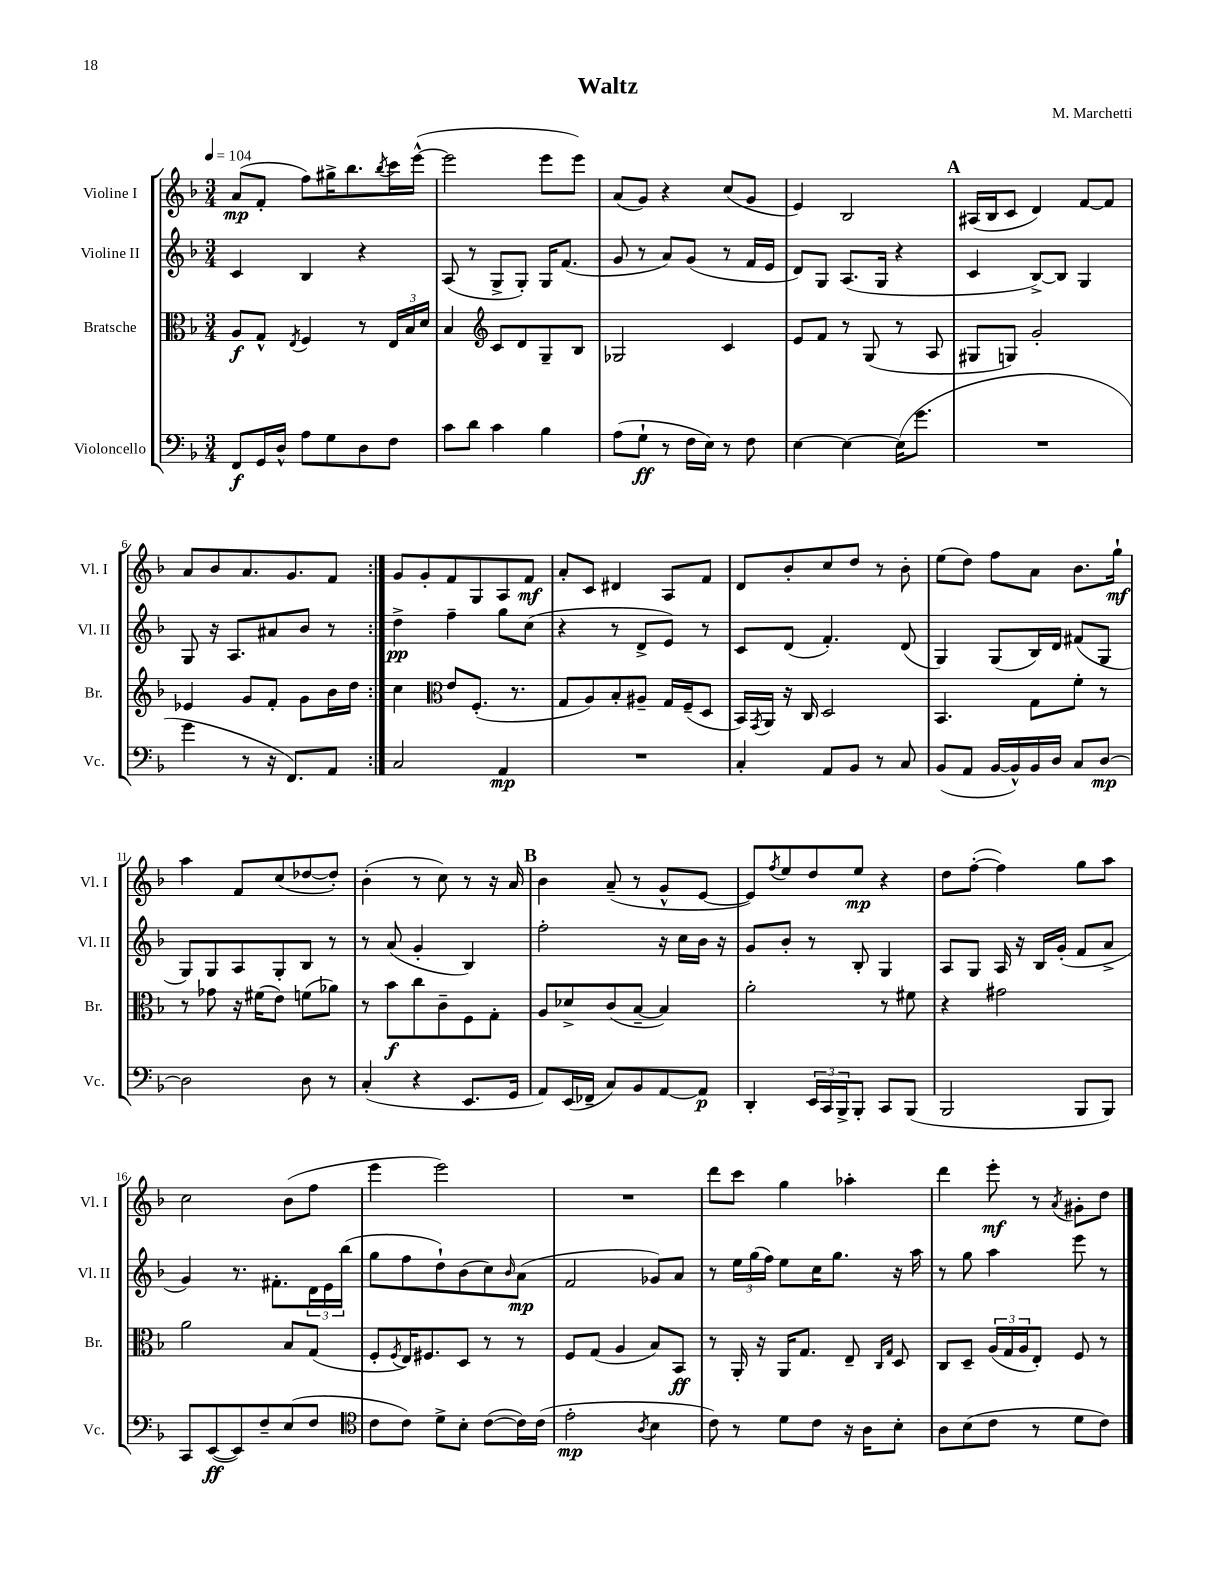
\header { title = "Waltz" composer = "M. Marchetti" }
<<
\new StaffGroup <<
\new Staff = "s0" \with { instrumentName = "Violine I" shortInstrumentName = "Vl. I" } {
    \clef treble \key f \major \numericTimeSignature \time 3/4 \tempo 4 = 104
    \repeat volta 2 { a'8\mp( f'8-. f''8) gis''16-> bes''8. \acciaccatura { bes''8 } c'''16 e'''16~-^( |
    e'''2 e'''8 e'''8) |
    a'8( g'8) r4 c''8( g'8 |
    e'4) bes2 |
    \mark \markup { \bold "A" } ais16( bes16 c'8 d'4) f'8~ f'8 |
    a'8 bes'8 a'8. g'8. f'8 | }
    g'8 g'8-. f'8 g8 a8 f'8\mf |
    a'8-. c'8 dis'4 a8 f'8 |
    d'8 bes'8-. c''8 d''8 r8 bes'8-. |
    e''8( d''8) f''8 a'8 bes'8. g''16-!\mf |
    a''4 f'8 c''8( des''8~ des''8-.) |
    bes'4-.( r8 c''8) r8 r16 a'16 |
    \mark \markup { \bold "B" } bes'4 a'8--( r8 g'8-^ e'8~ |
    e'8) \acciaccatura { f''8 } e''8 d''8 e''8\mp r4 |
    d''8 f''8~-.( f''4) g''8 a''8 |
    c''2 bes'8( f''8 |
    e'''4 e'''2) |
    R2. |
    d'''8 c'''8 g''4 aes''4-. |
    d'''4 e'''8-.\mf r8 \acciaccatura { a'8 } gis'8-. d''8 \bar "|." |
}
\new Staff = "s1" \with { instrumentName = "Violine II" shortInstrumentName = "Vl. II" } {
    \clef treble \key f \major \numericTimeSignature \time 3/4
    \repeat volta 2 { c'4 bes4 r4 |
    a8( r8 g8-> g8-.) g16 f'8.( |
    g'8 r8 a'8) g'8( r8 f'16 e'16 |
    d'8) g8 a8.( g16 r4 |
    \mark \markup { \bold "A" } c'4 bes8~->) bes8 g4 |
    g8 r16 a8. ais'8 bes'8 r8 | }
    d''4->\pp f''4-- g''8 c''8( |
    r4 r8 d'8-> e'8) r8 |
    c'8 d'8( f'4.-.) d'8( |
    g4) g8( bes16) d'16 fis'8( g8 |
    g8) g8 a8 g8-. bes8 r8 |
    r8 a'8( g'4-. bes4) |
    \mark \markup { \bold "B" } f''2-. r16 c''16 bes'16 r16 |
    g'8 bes'8-. r8 bes8-. g4 |
    a8 g8 a16 r16 bes16 g'16-.( f'8 a'8-> |
    g'4) r8. fis'8.-. \tuplet 3/2 { d'16 e'16 bes''16( } |
    g''8 f''8 d''8-!) bes'8( c''8) \grace { bes'16 } a'8\mp( |
    f'2 ges'8) a'8 |
    r8 \tuplet 3/2 { e''16 g''16( f''16) } e''8 c''16 g''8. r16 a''16 |
    r8 g''8 a''4 e'''8 r8 \bar "|." |
}
\new Staff = "s2" \with { instrumentName = "Bratsche" shortInstrumentName = "Br." } {
    \clef alto \key f \major \numericTimeSignature \time 3/4
    \repeat volta 2 { a8\f g8-^ \acciaccatura { e8 } f4 r8 \tuplet 3/2 { e16 bes16 d'16 } |
    bes4 \clef treble c'8 d'8 g8-- bes8 |
    ges2 c'4 |
    e'8 f'8 r8 g8( r8 a8 |
    \mark \markup { \bold "A" } gis8 g8) g'2-. |
    ees'4 g'8 f'8-. g'8 bes'16 d''16 | }
    c''4 \clef alto e'8 f8.-.( r8. |
    g8 a8) bes8-. ais8-- g16 f16--( d8 |
    bes,16) \acciaccatura { g,8 } a,16 r16 c16 d2 |
    bes,4. g8 f'8-. r8 |
    r8 ges'8 r16 fis'16( e'8) f'8( aes'8) |
    r8 bes'8\f c''8 c'8-- f8 g8-. |
    \mark \markup { \bold "B" } a8 des'8-> c'8( bes8~-- bes4) |
    a'2-. r8 fis'8 |
    r4 gis'2 |
    a'2 bes8 g8( |
    f8-. \acciaccatura { f8 } e16) fis8. d8 r8 r8 |
    f8 g8( a4 bes8) bes,8\ff |
    r8 a,16-. r16 a,16 g8. e8-- \grace { c16 g16 } d8 |
    c8 d8-- \tuplet 3/2 { a16( g16 a16 } e8-.) f8 r8 \bar "|." |
}
\new Staff = "s3" \with { instrumentName = "Violoncello" shortInstrumentName = "Vc." } {
    \clef bass \key f \major \numericTimeSignature \time 3/4
    \repeat volta 2 { f,8\f g,16 d16-^ a8 g8 d8 f8 |
    c'8 d'8 c'4 bes4 |
    a8( g8-!\ff r8 f16 e16) r8 f8 |
    e4~ e4~ e16( g'8. |
    \mark \markup { \bold "A" } R2. |
    g'4 r8 r16 f,8.) a,8 | }
    c2 a,4\mp |
    R2. |
    c4-. a,8 bes,8 r8 c8 |
    bes,8( a,8 bes,16~ bes,16-^) bes,16 d16 c8 d8~\mp |
    d2 d8 r8 |
    c4-.( r4 e,8. g,16 |
    \mark \markup { \bold "B" } a,8) e,16( fes,16-- c8) bes,8 a,8~ a,8\p |
    d,4-. \tuplet 3/2 { e,16 c,16 bes,,16-> } bes,,8-. c,8 bes,,8( |
    bes,,2 bes,,8 bes,,8) |
    c,8 e,8~\ff( e,8) f8-- e8( f8 |
    \clef tenor c'8 c'8) d'8-> bes8-. c'8~( c'16) c'16( |
    e'2-.\mp \acciaccatura { a8 } bes4 |
    c'8) r8 d'8 c'8 r16 a16 bes8-. |
    a8 bes8( c'8 r8 d'8 c'8) \bar "|." |
}
>>
>>
